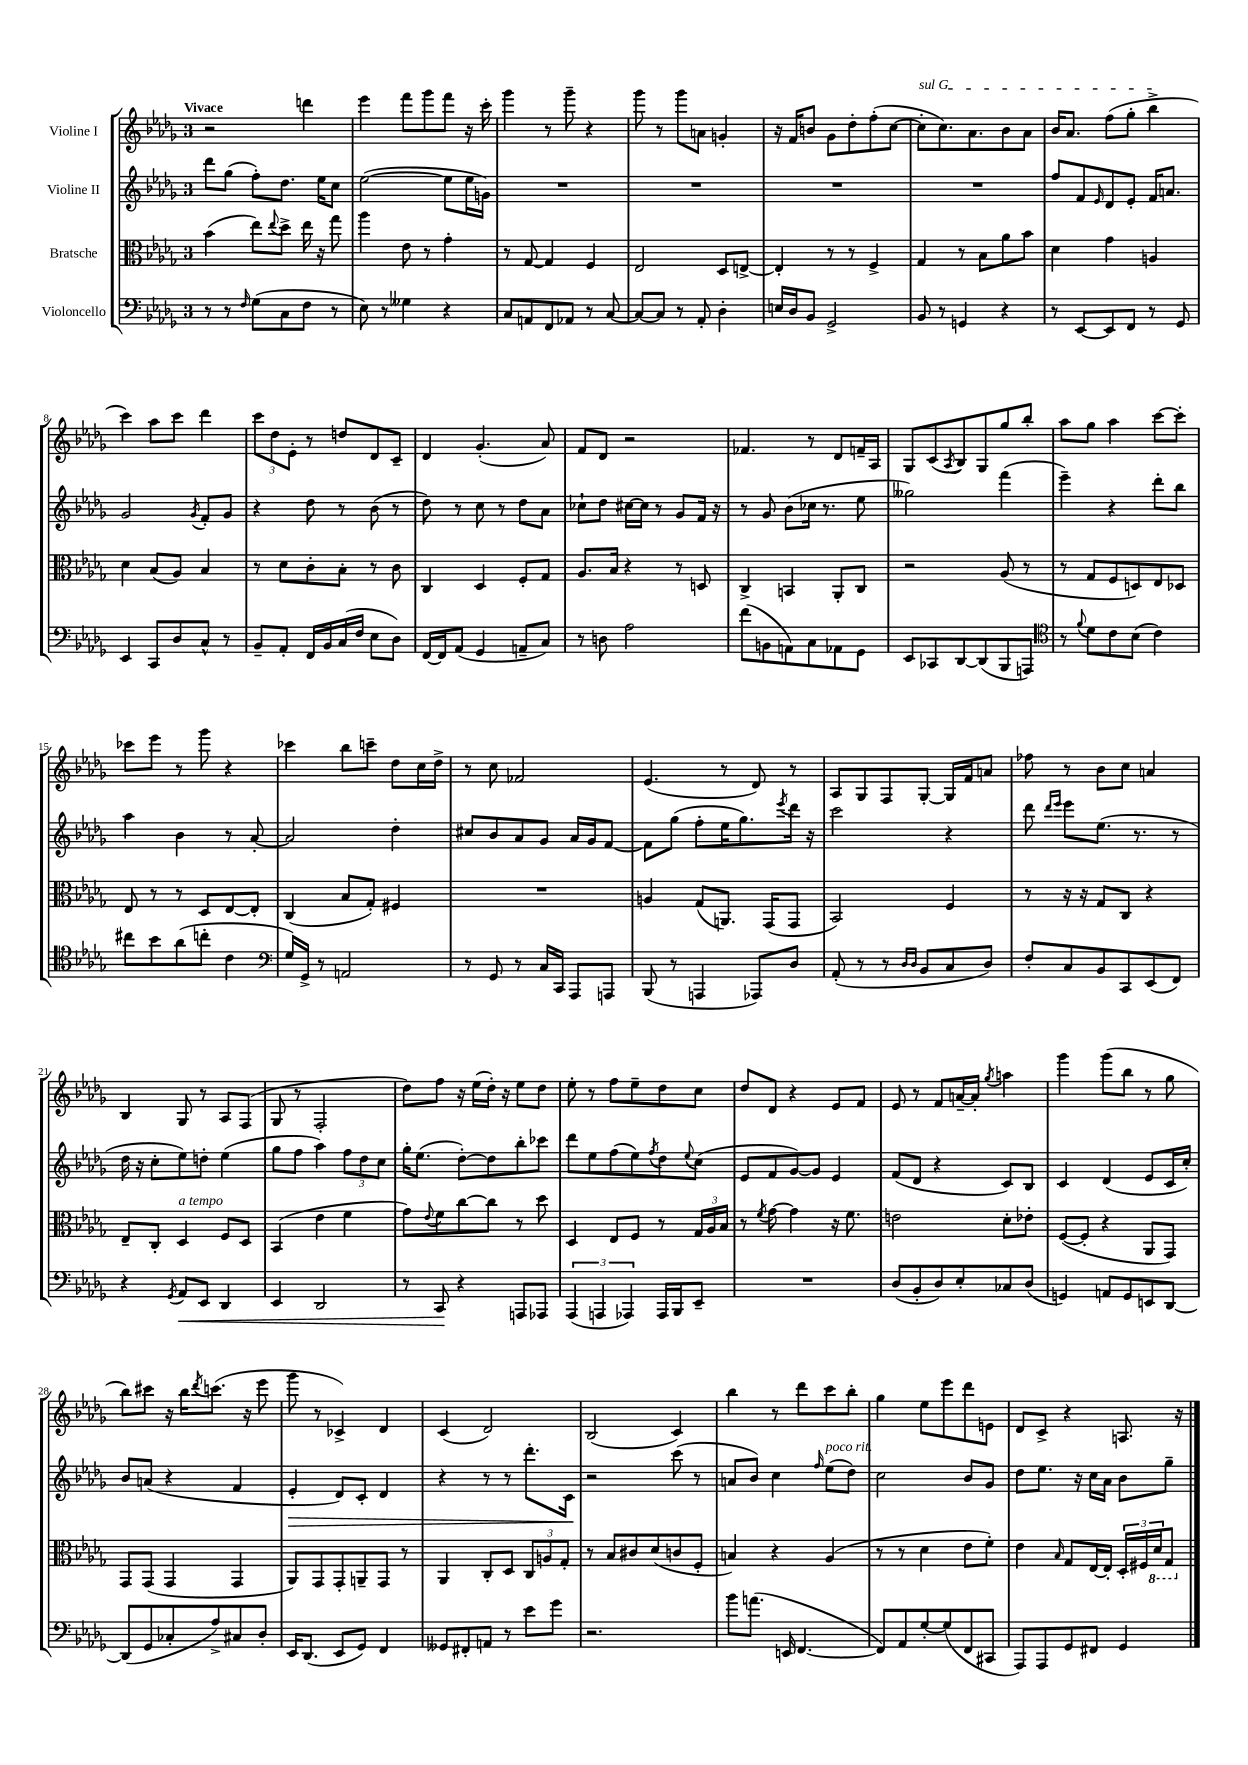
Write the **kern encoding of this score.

**kern	**dynam	**kern	**kern	**dynam	**kern
*part4	*part4	*part3	*part2	*part2	*part1
*staff4	*staff4	*staff3	*staff2	*staff2	*staff1
*I"Violoncello	*	*I"Bratsche	*I"Violine II	*	*I"Violine I
*clefF4	*	*clefC3	*clefG2	*	*clefG2
*k[b-e-a-d-g-]	*	*k[b-e-a-d-g-]	*k[b-e-a-d-g-]	*	*k[b-e-a-d-g-]
*M3/4	*	*M3/4	*M3/4	*	*M3/4
=1	=1	=1	=1	=1	=1
!	!	!	!	!	!LO:TX:a:B:t=Vivace
8r	.	(4b-\	8ddd-\L	.	2r
8r	.	.	(8gg-\J	.	.
16qqF/	.	.	.	.	.
(8G-\L	.	8ee-\L)	8ff'\L)	.	.
.	.	8qqee-/	.	.	.
8C\	.	8dd-^\J	8.dd-\J	.	.
8F\J	.	16ee-\	.	.	4dddn\
.	.	16r	16ee-\KL	.	.
8r	.	8gg-\	8cc\J	.	.
=2	=2	=2	=2	=2	=2
8E-\)	.	4aa-\	([2ee-\	.	4eee-\
8r	.	.	.	.	.
4G--X\	.	8e-\	.	.	8fff\L
.	.	8r	.	.	8ggg-\
4r	.	4g-'\	8ee-\L]	.	8fff\J
.	.	.	16ee-\L	.	16r
.	.	.	16gn\JJ)	.	16ccc'\
=3	=3	=3	=3	=3	=3
8C/L	.	8r	2.r	.	4ggg-\
8AAn/	.	[8G-/	.	.	.
8FF/	.	4G-/]	.	.	8r
8AA-X/J	.	.	.	.	8ggg-~\
8r	.	4F/	.	.	4r
[8C/	.	.	.	.	.
=4	=4	=4	=4	=4	=4
8C/L_	.	2E-/	2.r	.	8ggg-\
8C/J]	.	.	.	.	8r
8r	.	.	.	.	8ggg-\L
8AA-'/	.	.	.	.	8an\J
4D-'\	.	8D-/L	.	.	4gn'/
.	.	[8En^/J	.	.	.
=5	=5	=5	=5	=5	=5
16En/LL	.	4E'/]	2.r	.	16r
16D-/J	.	.	.	.	16f/KL
8BB-/J	.	.	.	.	8bn/J
2GG-^/	.	8r	.	.	8g-\L
.	.	8r	.	.	8dd-'\
.	.	4F^/	.	.	(8ff'\
.	.	.	.	.	[8cc\J
=6	=6	=6	=6	=6	=6
!	!	!	!	!	!LO:TX:a:i:t=sul G
8BB-/	.	4G-/	2.r	.	8cc'\L]
8r	.	.	.	.	8.cc\)
4GGn/	.	8r	.	.	.
.	.	.	.	.	8.a-\
.	.	8B-\L	.	.	.
4r	.	8a-\	.	.	8b-\
.	.	8b-\J	.	.	8a-\J
=7	=7	=7	=7	=7	=7
8r	.	4d-\	8ff/L	.	16b-/KL
.	.	.	.	.	8.a-/J
[8EE-/L	.	.	8f/	.	.
.	.	.	16qqe-/	.	.
8EE-/]	.	4g-\	8d-/	.	(8ff\L
8FF/J	.	.	8e-'/J	.	8gg-'\J
8r	.	4An/	16f/KL	.	4bb-^\
.	.	.	8.an/J	.	.
8GG-/	.	.	.	.	.
!!LO:LB:g=z
=8	=8	=8	=8	=8	=8
4EE-/	.	4d-\	2g-/	.	4ccc\)
8CC/L	.	(8B-/L	.	.	8aa-\L
8D-/	.	8A-/J)	.	.	8ccc\J
.	.	.	8qg-/	.	.
8C^^/J	.	4B-/	8f'/L	.	4ddd-\
8r	.	.	8g-/J	.	.
=9	=9	=9	=9	=9	=9
8BB-~/L	.	8r	4r	.	12ccc\L
.	.	.	.	.	12dd-\
8AA-'/J	.	8d-\L	.	.	.
.	.	.	.	.	12e-'\J
16FF/LL	.	8c'\	8dd-\	.	8r
16BB-/	.	.	.	.	.
(16C/	.	8B-'\J	8r	.	8ddn/L
16F/JJ	.	.	.	.	.
8E-\L	.	8r	(8b-\	.	8d-/
8D-\J)	.	8c\	8r	.	8c~/J
=10	=10	=10	=10	=10	=10
[16FF/LL	.	4C/	8dd-\)	.	4d-/
16FF/J]	.	.	.	.	.
(8AA-/J	.	.	8r	.	.
4GG-/	.	4D-/	8cc\	.	(4.g-'/
.	.	.	8r	.	.
8AAn~/L	.	8F'/L	8dd-\L	.	.
8C/J)	.	8G-/J	8a-\J	.	8a-/)
=11	=11	=11	=11	=11	=11
8r	.	8.A-/L	8cc-X`\L	.	8f/L
8Dn\	.	.	8dd-\J	.	8d-/J
.	.	16B-/Jk	.	.	.
2A-\	.	4r	[16cc#X\LL	.	2r
.	.	.	16cc#\JJ]	.	.
.	.	.	8r	.	.
.	.	8r	8g-/L	.	.
.	.	8Dn/	16f/Jk	.	.
.	.	.	16r	.	.
=12	=12	=12	=12	=12	=12
(8f\L	.	4C^/	8r	.	4.f-X/
8BBn\	.	.	8g-/	.	.
8AAn\)	.	4BBn/	(8b-\L	.	.
8C\	.	.	16cc-X\Jk	.	8r
.	.	.	8.r	.	.
8AA-X\	.	8AA-'/L	.	.	8d-/L
8GG-\J	.	8C/J	8ee-\	.	16fn~/L
.	.	.	.	.	16A-/JJ
=13	=13	=13	=13	=13	=13
8EE-/L	.	2r	2gg--X\)	.	8G-/L
8CC-X/	.	.	.	.	(8c/
.	.	.	.	.	8qA-/
[8DD-/	.	.	.	.	8B-/)
(8DD-/]	.	.	.	.	8G-/
8BBB-/	.	(8A-/	(4fff\	.	8gg-/
8AAAn/J)	.	8r	.	.	8bb-'/J
=14	=14	=14	=14	=14	=14
*clefC4	*	*	*	*	*
8r	.	8r	4eee-~\)	.	8aa-\L
8qqf/	.	.	.	.	.
8d-\L	.	8G-/L	.	.	8gg-\J
8c\	.	8F/	4r	.	4aa-\
(8B-\J	.	8Dn/)	.	.	.
4c\)	.	8E-/	8ddd-'\L	.	[8ccc\L
.	.	8D-X/J	8bb-\J	.	8ccc'\J]
!!LO:LB:g=z
=15	=15	=15	=15	=15	=15
8cc#X\L	.	8E-/	4aa-\	.	8ccc-X\L
8b-\	.	8r	.	.	8eee-\J
(8a-\	.	8r	4b-\	.	8r
8ccn'\J	.	8D-/L	.	.	8ggg-\
4c\	.	[8E-/	8r	.	4r
.	.	8E-'/J]	[8a-'/	.	.
=16	=16	=16	=16	=16	=16
*clefF4	*	*	*	*	*
16G-/LL)	.	(4C/	2a-/]	.	4ccc-X\
16GG-^/JJ	.	.	.	.	.
8r	.	.	.	.	.
2AAn/	.	8B-/L	.	.	8bb-\L
.	.	8G-'/J)	.	.	8cccn~\J
.	.	4F#X/	4dd-'\	.	8dd-\L
.	.	.	.	.	16cc\L
.	.	.	.	.	16dd-^\JJ
=17	=17	=17	=17	=17	=17
8r	.	2.r	8cc#X/L	.	8r
8GG-/	.	.	8b-/	.	8cc\
8r	.	.	8a-/	.	2f-X/
16C/LL	.	.	8g-/J	.	.
16CC/JJ	.	.	.	.	.
8AAA-/L	.	.	16a-/LL	.	.
.	.	.	16g-/J	.	.
8AAAn/J	.	.	[8f/J	.	.
=18	=18	=18	=18	=18	=18
(8BBB-/	.	4An/	8f\L]	.	(4.e-/
8r	.	.	(8gg-\J	.	.
4AAAn/	.	(8G-/L	8ff'\L	.	.
.	.	8.AAn/J)	16ee-\K	.	8r
.	.	.	8.gg-\)	.	.
8AAA-X/L)	.	.	.	.	8d-/)
.	.	(16GG-/KL	.	.	.
.	.	.	8qeee-/	.	.
8D-/J	.	8GG-/J	16ddd-\Jk	.	8r
.	.	.	16r	.	.
=19	=19	=19	=19	=19	=19
(8AA-'/	.	2BB-/)	2ccc\	.	8A-/L
8r	.	.	.	.	8G-/
8r	.	.	.	.	8F/
16qqD-/LL	.	.	.	.	.
16qqD-/JJ	.	.	.	.	.
8BB-/L	.	.	.	.	[8G-'/J
8C/	.	4F/	4r	.	16G-/LL]
.	.	.	.	.	16f/J
8D-/J)	.	.	.	.	8an/J
=20	=20	=20	=20	=20	=20
8F'/L	.	8r	8ddd-\	.	8ff-X\
.	.	.	16qqddd-/LL	.	.
.	.	.	16qqeee-/JJ	.	.
8C/	.	16r	8eee-\L	.	8r
.	.	16r	.	.	.
8BB-/	.	8G-/L	(8.ee-\J	.	8b-\L
8CC/	.	8C/J	.	.	8cc\J
.	.	.	8.r	.	.
(8EE-/	.	4r	.	.	4an/
8FF/J)	.	.	8r	.	.
!!LO:LB:g=z
=21	=21	=21	=21	=21	=21
4r	.	8E-~/L	16dd-\	.	4B-/
.	.	.	16r	.	.
.	.	8C'/J	8cc'\L	.	.
8qGG-/	.	.	.	.	.
!	!	!LO:TX:a:i:t=a tempo	!	!	!
!	!LO:HP:b	!	!	!	!
8AA-/L	<	4D-/	8ee-\)	.	8G-/
8EE-/J	.	.	8ddn'\J	.	8r
4DD-/	.	8F/L	(4ee-\	.	8A-/L
.	.	8D-/J	.	.	(8F/J
=22	=22	=22	=22	=22	=22
4EE-/	.	(4BB-/	8gg-\L	.	8G-/
.	.	.	8ff\J	.	8r
2DD-/	.	4e-\	4aa-\)	.	2F'/
.	.	4f\	12ff\L	.	.
.	.	.	12dd-\	.	.
.	.	.	12cc\J	.	.
=23	=23	=23	=23	=23	=23
8r	.	8g-\L)	16gg-'\KL	.	8dd-\L)
.	.	.	(8.ee-\J	.	.
.	.	8qqe-/	.	.	.
8CC/	.	8f\	.	.	8ff\J
4r	[	[8cc\	[8dd-'\L)	.	16r
.	.	.	.	.	(16ee-\LL
.	.	8cc\J]	8dd-\]	.	16dd-'\JJ)
.	.	.	.	.	16r
8AAAn/L	.	8r	8bb-'\	.	8ee-\L
8AAA-X/J	.	8dd-\	8ccc-X\J	.	8dd-\J
=24	=24	=24	=24	=24	=24
(6AAA-/	.	4D-/	8ddd-\L	.	8ee-'\
.	.	.	8ee-\	.	8r
6AAAn/	.	.	.	.	.
.	.	8E-/L	(8ff\	.	8ff\L
6AAA-X/)	.	.	.	.	.
.	.	8F/J	8ee-\)	.	8ee-~\
.	.	.	8qff/	.	.
16AAA-/LL	.	8r	8dd-\	.	8dd-\
16BBB-/J	.	.	.	.	.
.	.	.	8qqee-/	.	.
8EE-~/J	.	24G-/LL	(8cc\J	.	8cc\J
.	.	24A-/	.	.	.
.	.	24B-/JJ	.	.	.
=25	=25	=25	=25	=25	=25
2.r	.	8r	8e-/L	.	8dd-/L
.	.	8qf/	.	.	.
.	.	[8g-\	8f/	.	8d-/J
.	.	4g-\]	[8g-/)	.	4r
.	.	.	8g-/J]	.	.
.	.	16r	4e-/	.	8e-/L
.	.	8.f\	.	.	.
.	.	.	.	.	8f/J
=26	=26	=26	=26	=26	=26
(8D-/L	.	2en\	(8f/L	.	8e-/
8BB-'/	.	.	8d-/J	.	8r
8D-/)	.	.	4r	.	8f/L
8E-'/	.	.	.	.	[16an~/L
.	.	.	.	.	16a'/JJ]
.	.	.	.	.	8qgg-/
8C-X/	.	8d-'\L	8c/L)	.	4aan\
(8D-/J	.	8e-X'\J	8B-/J	.	.
=27	=27	=27	=27	=27	=27
4GGn/)	.	([8F/L	4c/	.	4ggg-\
.	.	8F'/J]	.	.	.
8AAn/L	.	4r	(4d-/	.	(8ggg-\L
8GG/	.	.	.	.	8bb-\J
8EEn/	.	8AA-/L	8e-/L	.	8r
[8DD-/J	.	8GG-/J)	16c/L	.	8gg-\
.	.	.	16cc'/JJ)	.	.
!!LO:LB:g=z
=28	=28	=28	=28	=28	=28
(8DD-/L]	.	8GG-/L	8b-/L	.	8bb-\L)
8GG-/	.	(8GG-/J	(8an/J	.	8ccc#X\J
8C-X'/	.	4GG-/	4r	.	16r
.	.	.	.	.	16bb-\KL
.	.	.	.	.	8qddd-/
8A-^/)	.	.	.	.	(8.cccn\J
8C#X/	.	4GG-/	4f/	.	.
.	.	.	.	.	16r
8D-'/J	.	.	.	.	8eee-\
=29	=29	=29	=29	=29	=29
!	!	!	!	!LO:HP:b	!
16EE-/KL	.	8AA-/L)	4e-'/	>	8ggg-\
(8.DD-/J	.	.	.	.	.
.	.	8GG-/	.	.	8r
8EE-/L	.	8GG-'/	8d-/L)	.	4c-X^/)
8GG-/J)	.	8AAn~/	8c'/J	.	.
4FF/	.	8GG-/J	4d-/	.	4d-/
.	.	8r	.	.	.
=30	=30	=30	=30	=30	=30
8GG--X/L	.	4AA-/	4r	.	(4c/
8FF#X'/	.	.	.	.	.
8AAn/J	.	8C'/L	8r	.	2d-/)
8r	.	8D-/J	8r	.	.
8e-\L	.	12C/L	8.ddd-'\L	.	.
.	.	12An/	.	.	.
8g-\J	.	.	.	.	.
.	.	12G-'/J	.	.	.
.	.	.	16c\Jk	.	.
.	.	.	.	]	.
=31	=31	=31	=31	=31	=31
2.r	.	8r	2r	.	(2B-/
.	.	8B-/L	.	.	.
.	.	8c#X/	.	.	.
.	.	(8d-/	.	.	.
.	.	8cn/	(8ccc\	.	4c/)
.	.	8F'/J	8r	.	.
=32	=32	=32	=32	=32	=32
8b-\L	.	4Bn/)	8an/L	.	4bb-\
(8.an\J	.	.	8b-/J)	.	.
.	.	4r	4cc\	.	8r
16EEn/	.	.	.	.	.
[4.FF/	.	.	.	.	8ddd-\L
.	.	.	16qqff/	.	.
!	!	!	!LO:TX:a:i:t=poco rit.	!	!
.	.	(4A-/	(8ee-\L	.	8ccc\
.	.	.	8dd-\J)	.	8bb-'\J
=33	=33	=33	=33	=33	=33
8FF/L])	.	8r	2cc\	.	4gg-\
8AA-/	.	8r	.	.	.
[8G-'/	.	4d-\	.	.	8ee-\L
(8G-/]	.	.	.	.	8eee-\
8FF/	.	8e-\L	8b-/L	.	8ddd-\
8CC#X/J	.	8f'\J)	8g-/J	.	8en\J
=34	=34	=34	=34	=34	=34
8AAA-/L)	.	4e-\	8dd-\L	.	8d-/L
8AAA-/	.	.	8.ee-\J	.	8c^/J
.	.	16qqB-/	.	.	.
8GG-/	.	8G-/L	.	.	4r
.	.	.	16r	.	.
8FF#X/J	.	[16E-/L	16cc\LL	.	.
.	.	16E-'/JJ]	16a-\JJ	.	.
4GG-/	.	24D-'/LL	8b-\L	.	8.An/
.	.	24F#X/	.	.	.
*	*	*8ba	*	*	*
.	.	24D-/J	.	.	.
.	.	8GG-/J	8gg-~\J	.	.
.	.	.	.	.	16r
*	*	*X8ba	*	*	*
==	==	==	==	==	==
*-	*-	*-	*-	*-	*-
